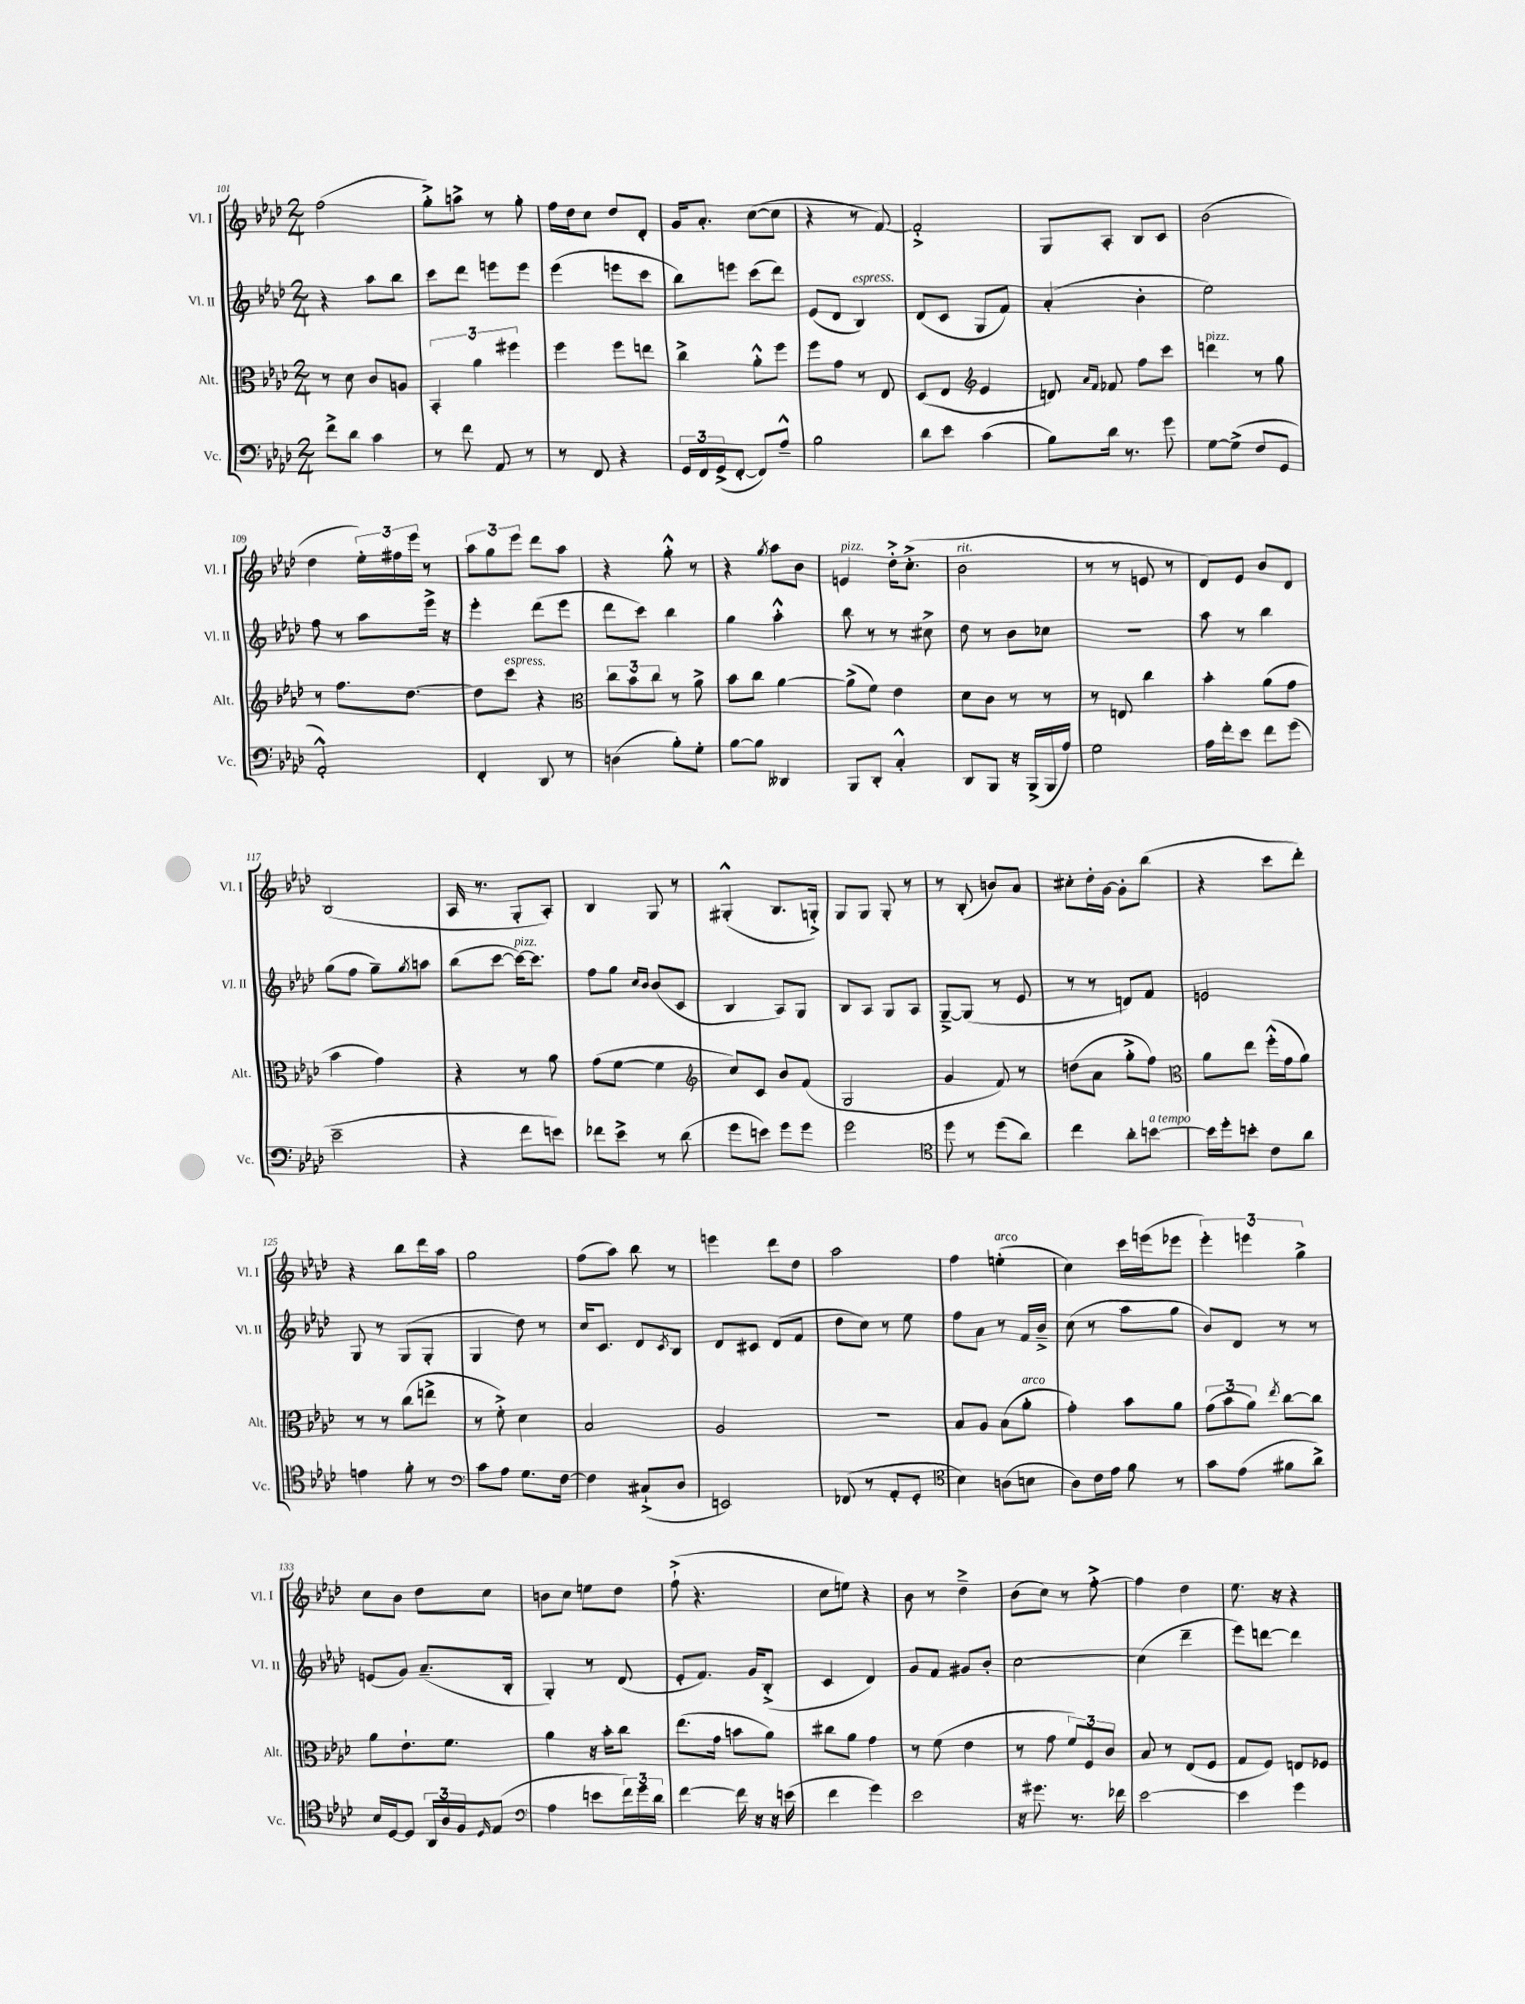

**kern	**kern	**kern	**kern
*staff4	*staff3	*staff2	*staff1
*clefF4	*clefC3	*clefG2	*clefG2
*k[b-e-a-d-]	*k[b-e-a-d-]	*k[b-e-a-d-]	*k[b-e-a-d-]
*M2/4	*M2/4	*M2/4	*M2/4
8f^	8r	4r	(2ff
8d-	8d-	.	.
4c	8c	8aa-	.
.	8A	8bb-	.
=	=	=	=
8r	6BB-'	8ccc	8gg'^)
8f	.	8ddd-	8aa^
.	6a-	.	.
8AA-	.	8eee	8r
.	6ff#	.	.
8r	.	8eee	8gg'
=	=	=	=
8r	4ff	(4eee-	16ff
.	.	.	16dd-
8FF	.	.	8cc
4r	8ff	8eee	8dd-
.	8ee	8ccc	8d-'
=	=	=	=
24GG	4cc^	8bb-)	16g
24FF	.	.	.
.	.	.	8.a-'
(24GG^	.	.	.
[8FF'	.	8eee	.
8FF])	8a-'^^	(8ccc	([8cc
8A-~^^	8ff	8ddd-)	8cc]
=	=	=	=
2B-	8ff	(8e-	4r
.	8g	8d-	.
.	8r	4B-)	8r
.	8E-	.	[8f)
=	=	=	=
8d-	(8D-	(8d-	2f'^]
8e-	8E-	8c	.
*	*clefG2	*	*
(4c	4e-	8G	.
.	.	8f)	.
=	=	=	=
8B-)	8d)	(4a-'	8G
.	16qqa-	.	.
.	16qqf	.	.
16d-	8f-	.	8A-'
8.r	.	.	.
.	8ff	4b-'	8B-
8g	8ccc	.	8c
=	=	=	=
[8G	4ddd	2ee-)	(2b-
(8G^]	.	.	.
8F	8r	.	.
8GG	8gg	.	.
=	=	=	=
2AA-'^^)	8r	8ff	4dd-
.	8.ff	8r	.
.	.	8aa-	24ee-')
.	.	.	24ff#
.	[8.dd-	.	.
.	.	.	24eee-
.	.	16eee-^	8r
.	.	16r	.
=	=	=	=
4FF'	8dd-]	4eee-'	12aa-
.	.	.	12gg
.	8ccc	.	.
.	.	.	12eee-
8DD-	4r	(8ddd-	8ddd-
8r	.	8eee-	8aa-
=	=	=	=
*	*clefC3	*	*
(4D	12cc	8ddd-	4r
.	12b-	.	.
.	.	8ccc)	.
.	12cc	.	.
8B-')	8r	4bb-	8gg'^^
8G'	8a-^	.	8r
=	=	=	=
[8B-	8b-	4gg	4r
8B-]	8cc	.	.
.	.	.	8qgg
4DD--	[4a-	4aa-'^^	8aa-
.	.	.	8b-
=	=	=	=
8BBB-	(8a-^]	8bb-	4e
8DD-'	8f)	8r	.
4C'^^	4e-	8r	16dd-'^
.	.	.	(8.cc'^
.	.	8cc#^	.
=	=	=	=
8DD-	8d-	8dd-	2b-
8BBB-	8c	8r	.
16r	8r	8b-	.
(16BBB-^	.	.	.
16BBB-	8r	8cc-	.
16A-)	.	.	.
=	=	=	=
2G	8r	2r	8r
.	8E	.	8r
.	4cc	.	8e
.	.	.	8r
=	=	=	=
16A-	4b-'	8aa-	8d-)
16f'	.	.	.
8e-	.	8r	8e-
8f	(8a-	4bb-	8b-
(8g	8g	.	8d-
=	=	=	=
2e-~	4b-	(8gg	(2B-
.	.	8ff	.
.	4g)	8gg~)	.
.	.	8qgg	.
.	.	8aa	.
=	=	=	=
4r	4r	(8bb-	16A-
.	.	.	8.r
.	.	[8ccc	.
8f	8r	16ccc_)	8G'
.	.	8.ccc]	.
8e)	8a-	.	8A-')
=	=	=	=
8f-	(8g	8ff	4B-
8e-^	[8f	8gg	.
.	.	16qqcc	.
.	.	16qqb-	.
8r	4f]	(8b-	8G
(8d-	.	8c	8r
=	=	=	=
*	*clefG2	*	*
8g	8cc)	4B-	(4G#'^^
8e)	8c	.	.
8g	8b-	8A-)	8.B-
8g	(8f	8G	.
.	.	.	16G'^)
=	=	=	=
2g	2G	8B-	8G
.	.	8A-	8G
.	.	8G	8G'
.	.	8A-	8r
=	=	=	=
*clefC4	*	*	*
8dd-	4g	[8G~^	8r
8r	.	(8G]	(8B-'
(8dd-	8f)	8r	8b)
8a-)	8r	8e-	8a-
=	=	=	=
4cc	(8dd	8r	8cc#'
.	8a-	8r	16dd-'
.	.	.	[16g
8a-'	8gg'^	8d)	8g']
[8b	8ff)	8f	(8bb-
=	=	=	=
*	*clefC3	*	*
16b]	8a-	2e	4r
16dd-'	.	.	.
8b'	8ee-	.	.
8c	(16ff'^^	.	8ccc
.	16g	.	.
8a-	8a-)	.	8ddd-')
=	=	=	=
4e	8r	8G	4r
.	8r	8r	.
8f'	(8cc	(8G	8bb-
8r	8ee^	8G'	16ddd-
.	.	.	16aa-
=	=	=	=
*clefF4	*	*	*
8c	8r	4G	2gg
8A-	8f'^)	.	.
8.G	4d-	8dd-)	.
.	.	8r	.
[16F	.	.	.
=	=	=	=
4F]	2B-	16cc	(8ff
.	.	8.c	.
.	.	.	8aa-)
(8C#`^	.	8d-	8bb-
.	.	8qc	.
8D-	.	8B-	8r
=	=	=	=
2EE)	2A-	8d-	4eee
.	.	8c#	.
.	.	(8d-	8ddd-
.	.	8f	8dd-
=	=	=	=
(8FF-	2r	8dd-	2aa-
8r	.	8cc)	.
8AA-'	.	8r	.
8GG'	.	8ee-	.
=	=	=	=
*clefC4	*	*	*
4B-)	8B-	8ff	4ff
.	8A-	8a-	.
(8A	(8B-	8r	(4ee'
8B	8a-'	16f	.
.	.	16b-~^	.
=	=	=	=
8A-)	4g')	(8cc	4cc)
16c	.	8r	.
16e-	.	.	.
8f	8b-	8aa-	16ccc
.	.	.	(16eee
8r	8a-	8gg	8eee-
=	=	=	=
8g	(12g	8b-)	6eee-')
.	12b-	.	.
(8e-	.	8d-	.
.	12a-)	.	6eee
.	8qee-	.	.
8f#	[8cc	8r	.
.	.	.	6gg^
8a-^)	8cc]	8r	.
=	=	=	=
16B-	8a-	(8e	8cc
[16D-	.	.	.
8D-]	8.e-`	8g)	8b-
24AA-	.	(8.a-~	8dd-
24A-	.	.	.
.	8.f	.	.
24F	.	.	.
16qqD-	.	.	.
(8E-	.	.	8cc
.	.	16B-'	.
=	=	=	=
*clefF4	*	*	*
4A-	4a-	4G')	8b
.	.	.	8cc
8e	16r	8r	8ee
.	16b-'	.	.
24f)	8cc	(8d-	8dd-
24g	.	.	.
24d-	.	.	.
=	=	=	=
[4f	(8.ee-	8e-'	(8ff`^
.	.	8.f)	4.r
.	16g	.	.
16f]	8b	.	.
16r	.	16g	.
16r	8a-)	(8B-'^	.
(16e	.	.	.
=	=	=	=
4f	8cc#	4c	8cc
.	8a-	.	8ee)
4g)	4g	4d-)	4r
=	=	=	=
2e-	8r	8g	8b-
.	(8f	8f	8r
.	4e-	8g#	4dd-~^
.	.	8b-'	.
=	=	=	=
16r	8r	[2cc	(8b-
8.g#	.	.	.
.	8g	.	8cc)
8.r	12f)	.	8r
.	12F	.	.
.	.	.	[8ff'^
.	12c	.	.
16f-	.	.	.
=	=	=	=
[2e-	8B-	(4cc]	4ff]
.	8r	.	.
.	(8E-	4ddd-~	4dd-
.	8F	.	.
=	=	=	=
4e-]	8G	8eee-)	8.ee-
.	8F)	[8ddd	.
.	.	.	16r
4g	8E	4ddd]	4r
.	8F-	.	.
==	==	==	==
*-	*-	*-	*-
